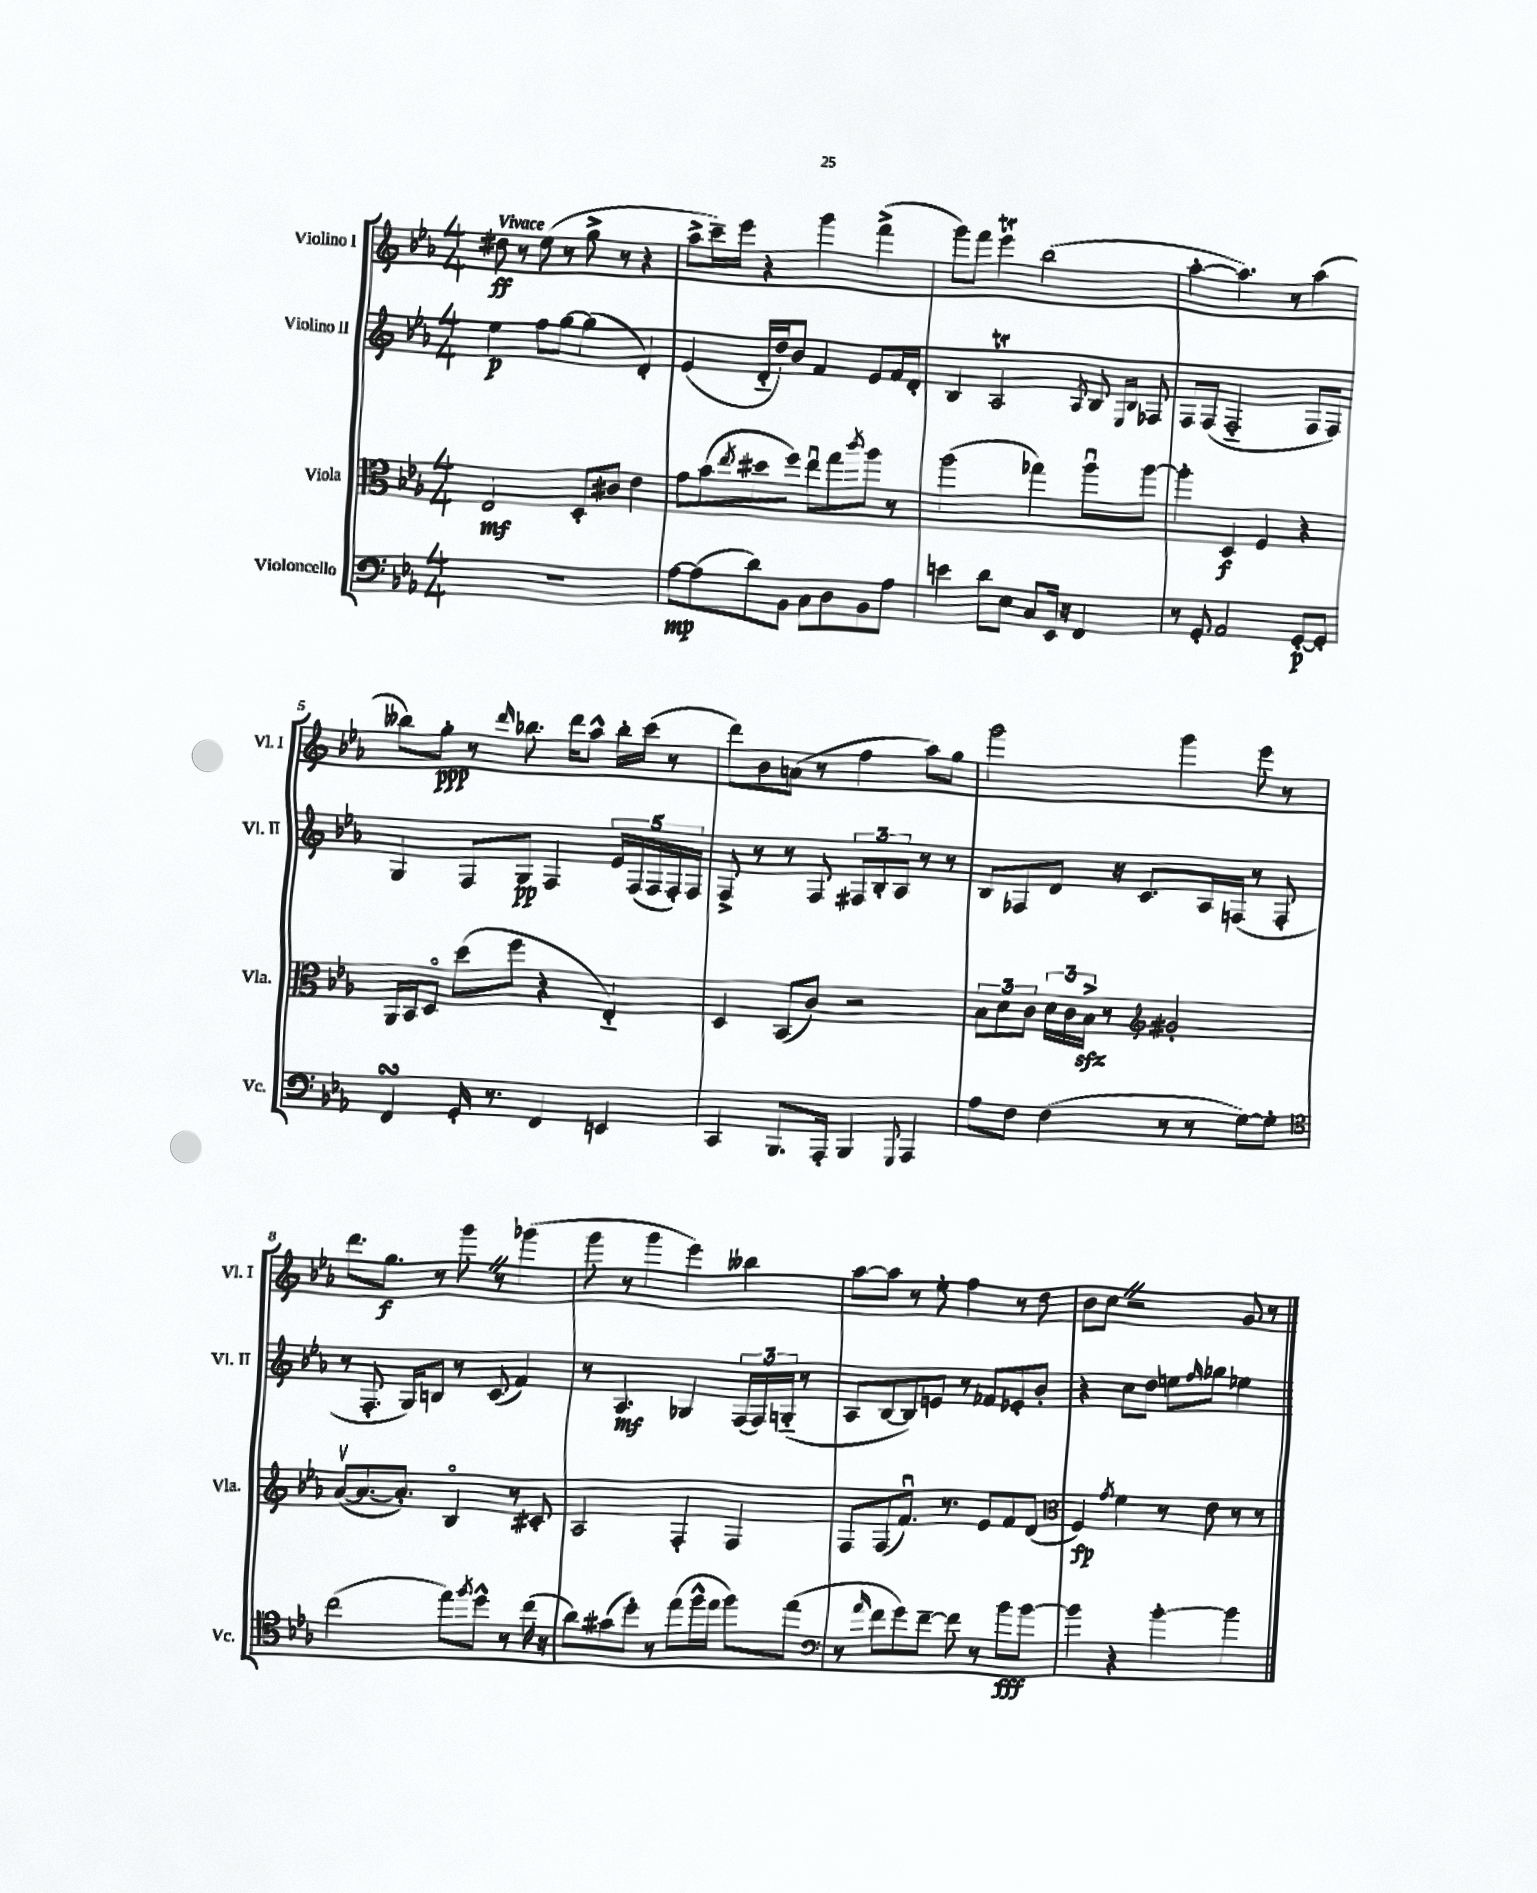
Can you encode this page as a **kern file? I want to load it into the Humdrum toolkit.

**kern	**kern	**kern	**kern
*staff4	*staff3	*staff2	*staff1
*clefF4	*clefC3	*clefG2	*clefG2
*k[b-e-a-]	*k[b-e-a-]	*k[b-e-a-]	*k[b-e-a-]
*M4/4	*M4/4	*M4/4	*M4/4
1r	2E-	4ee-	8dd#
.	.	.	8r
.	.	8ff	(8ee-
.	.	[8gg	8r
.	8D'	(4gg]	8gg^
.	8c#	.	8r
.	4e-	4d')	4r
=	=	=	=
[8A-	8g	(4e-	8aa-^
(8A-]	(8b-	.	16ccc~)
.	.	.	16eee-
.	8qee-	.	.
8d)	8dd#	16d'~	4r
.	.	16dd)	.
8BB-	8ff)	8b-	.
8C	8ee-u	4f	4ggg
8D	8gg	.	.
.	8qccc	.	.
8BB-	8aa-	8e-	(4fff^
8A-	8r	16f	.
.	.	16d'	.
=	=	=	=
4e	(2aa-	4B-	8ggg)
.	.	.	8fff
8d	.	2A-	4eee-
8E-	.	.	.
8C	4gg-)	.	(2bb-
16EE-	.	.	.
16r	.	.	.
.	.	8qA-	.
4FF	8aa-u	8B-	.
.	.	16qqE-	.
.	.	16qqB-	.
.	[8aa-	8F-	.
=	=	=	=
8r	4aa-']	8F	[4aa-'
8GG'	.	(8F	.
2AA-	4D	2F'~	4.aa-])
.	4F	.	.
.	.	.	8r
[8GG'	4r	8F	(4aa-
8GG']	.	8F)	.
=	=	=	=
4FF	16AA-	4G	8bb--)
.	16BB-	.	.
.	8Do	.	8gg'
16GG'	(8dd	8F	8r
8.r	.	.	.
.	.	.	16qqddd
.	8ff	8G	8.bb-
4FF	4r	4F	.
.	.	.	16ddd
.	.	.	8aa-^^
4EE	4E-'~)	20e-	16bb-'
.	.	(20F	.
.	.	.	(16ccc
.	.	20F	.
.	.	.	8r
.	.	20F')	.
.	.	20F	.
=	=	=	=
4CC	4D	8F^	8ddd)
.	.	8r	8b-
8.BBB-	(8BB-	8r	(8a
.	8c)	8F	8r
16AAA-'	.	.	.
4BBB-	2r	12F#	4ff
.	.	12B-'	.
.	.	12A-	.
8qqGGG	.	.	.
4AAA-	.	8r	8aa-)
.	.	8r	8gg
=	=	=	=
8A-	12B-	8B-	2ggg
.	12d	.	.
8F	.	8F-	.
.	12c	.	.
(4F	24d	8d	.
.	24c	.	.
.	24B-^	.	.
.	8r	16r	.
.	.	8.c	.
*	*clefG2	*	*
8r	2g#'	.	4ggg
8r	.	16A-	.
.	.	(16F	.
[8G)	.	8r	8eee-
8G']	.	8F'	8r
=	=	=	=
*clefC4	*	*	*
(2cc	([8a-v	8r	8.ddd
.	8.a-_	8.F'	.
.	.	.	8.gg
.	8.a-'])	16G)	.
.	.	8B	8r
8ee-)	4B-o	8r	8ggg
8qff	.	.	.
8dd^^	.	(8c	8r
8r	8r	4f)	(4ggg-
(16cc	8c#'	.	.
16r	.	.	.
=	=	=	=
8a-)	2A-	8r	8ggg
(8g#	.	4.A-	8r
8dd')	.	.	4ggg
8r	.	.	.
(8ee-	4F'	4G-	4eee-)
16ff^^	.	.	.
16ee-	.	.	.
8ff)	4F	(24F	4bb--
.	.	24F)	.
.	.	(24G'~	.
(8ee-	.	8r	.
=	=	=	=
*clefF4	*	*	*
8r	8F	8A-	[8aa-
16qqa-	.	.	.
8f	(8F	[8B-	8aa-]
8g)	8.fu)	8B-])	8r
[8f~	.	8e	8ee-'
.	8.r	.	.
8f]	.	8r	4ff
8r	8e-	8f-	.
8b-	8f	8e-'	8r
[8b-	(8d	8b-'	8dd
=	=	=	=
*	*clefC3	*	*
4b-]	4F)	4r	8b-
.	.	.	8cc
.	8qg	.	.
4r	4f	8cc	2r
.	.	8dd	.
[4b-'	8r	8ee	.
.	.	16qqff	.
.	8e-	8gg-	.
4b-]	8r	4ee-	8g
.	8r	.	8r
==	==	==	==
*-	*-	*-	*-
